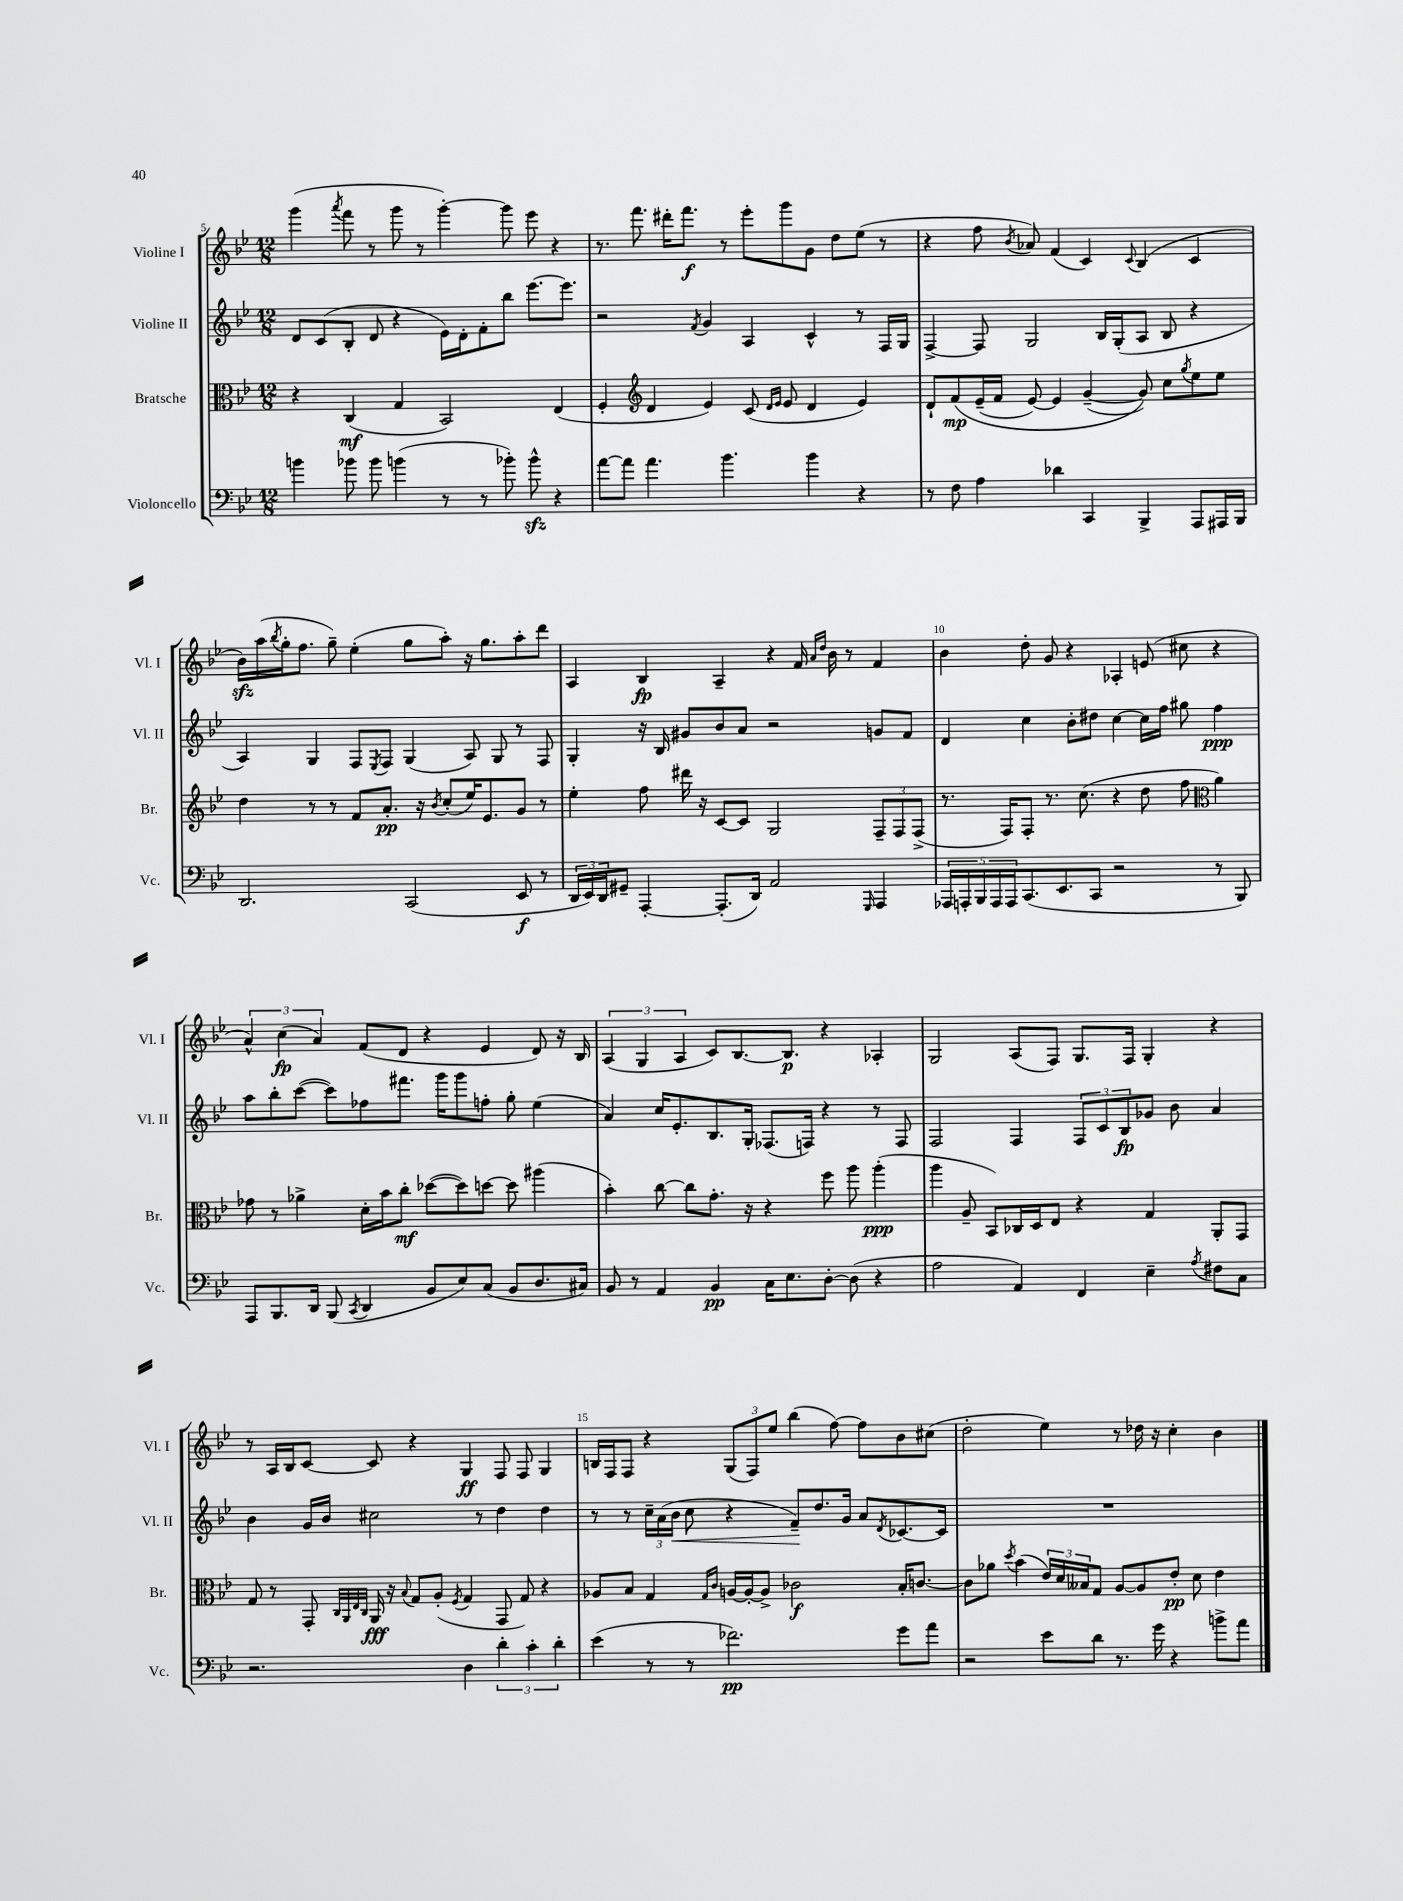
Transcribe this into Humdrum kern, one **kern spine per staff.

**kern	**dynam	**kern	**dynam	**kern	**dynam	**kern	**dynam
*part4	*part4	*part3	*part3	*part2	*part2	*part1	*part1
*staff4	*staff4	*staff3	*staff3	*staff2	*staff2	*staff1	*staff1
*I"Violoncello	*	*I"Bratsche	*	*I"Violine II	*	*I"Violine I	*
*I'Vc.	*	*I'Br.	*	*I'Vl. II	*	*I'Vl. I	*
*clefF4	*	*clefC3	*	*clefG2	*	*clefG2	*
*k[b-e-]	*	*k[b-e-]	*	*k[b-e-]	*	*k[b-e-]	*
*M12/8	*	*M12/8	*	*M12/8	*	*M12/8	*
=5	=5	=5	=5	=5	=5	=5	=5
4bn\	.	4r	.	8d/L	.	(4ggg\	.
.	.	.	.	(8c/	.	.	.
.	.	.	.	.	.	8qaaa/	.
8b-X\	.	(4C/	mf	8B-'/J	.	8fff\	.
8b-\	.	.	.	8d/	.	8r	.
(4bn\	.	4G/	.	4r	.	8ggg\	.
.	.	.	.	.	.	8r	.
8r	.	2BB-/)	.	16e-\LL)	.	[4ggg'\)	.
.	.	.	.	16d'\J	.	.	.
8r	.	.	.	8f'\	.	.	.
8b-X'\)	.	.	.	8bb-\J	.	8ggg\]	.
8b-zz^^\	.	.	.	[8.eee-\L	.	8eee-\	.
4r	.	(4E-/	.	.	.	4r	.
.	.	.	.	8.eee-\J]	.	.	.
=6	=6	=6	=6	=6	=6	=6	=6
[8a\L	.	4F'/	.	2r	.	8.r	.
8a\J]	.	.	.	.	.	.	.
.	.	.	.	.	.	8.fff\	.
*	*	*clefG2	*	*	*	*	*
4.a\	.	4d/	.	.	.	.	.
.	.	.	.	.	.	16ddd#X'\KL	.
.	.	.	.	.	.	8.fff\J	f
.	.	.	.	8qf/	.	.	.
.	.	4e-/)	.	4g/	.	.	.
4.b-\	.	.	.	.	.	8r	.
.	.	(8c/	.	4A/	.	8eee-'\L	.
.	.	16qqd/LL	.	.	.	.	.
.	.	16qqe-/JJ	.	.	.	.	.
.	.	8e-/	.	.	.	8ggg\	.
4b-\	.	4d/	.	4c^^/	.	8g\J	.
.	.	.	.	.	.	8dd\L	.
4r	.	4e-/)	.	8r	.	(8ee-\J	.
.	.	.	.	16F/LL	.	8r	.
.	.	.	.	16G/JJ	.	.	.
=7	=7	=7	=7	=7	=7	=7	=7
8r	.	8d`/L	.	[4F^/	.	4r	.
8F\	.	(8f/	mp	.	.	.	.
4A\	.	(16e-~/L	.	8F/]	.	8ff\	.
.	.	16f/JJ	.	.	.	.	.
.	.	.	.	.	.	8qb-/	.
.	.	[8e-/)	.	2G/	.	8a-X/)	.
4d-X\	.	4e-/]	.	.	.	(4f/	.
4CC/	.	([4g~/	.	.	.	4c/)	.
.	.	.	.	16B-/LL	.	.	.
.	.	.	.	(16G'/J	.	.	.
.	.	.	.	.	.	8qqc/	.
4BBB-^/	.	8g/]))	.	8A/J	.	(4B-/	.
.	.	8cc\L	.	8B-/	.	.	.
.	.	8qgg/	.	.	.	.	.
8AAA/L	.	8ee-\	.	4r	.	4c/	.
16AAA#X/L	.	8ee-\J	.	.	.	.	.
16BBB-/JJ	.	.	.	.	.	.	.
!!LO:LB:g=z
=8	=8	=8	=8	=8	=8	=8	=8
2.DD/	.	4dd\	.	4A/)	.	16b-zz\LL)	.
.	.	.	.	.	.	(16aa\	.
.	.	.	.	.	.	8qbb-/	.
.	.	.	.	.	.	16gg'\J	.
.	.	.	.	.	.	8.ff\J	.
.	.	8r	.	4G/	.	.	.
.	.	8r	.	.	.	8gg~\)	.
.	.	8f/L	.	8F/L	.	(4ee-'\	.
.	.	.	.	8qE-/	.	.	.
.	.	8.a'/J	pp	8F/J	.	.	.
(2CC/	.	.	.	(4G/	.	8gg\L	.
.	.	16r	.	.	.	.	.
.	.	8qb-/	.	.	.	.	.
.	.	(8cc'/L	.	.	.	8aa'\J)	.
.	.	16ee-/K)	.	8A/)	.	16r	.
.	.	8.e-/	.	.	.	8.gg\L	.
.	.	.	.	8G/	.	.	.
8EE-/	f	8g/J	.	8r	.	8aa'\	.
8r	.	8r	.	8F/	.	8ddd\J	.
=9	=9	=9	=9	=9	=9	=9	=9
24DD/LL	.	4ee-'\	.	4G'/	.	4A/	.
24EE-/)	.	.	.	.	.	.	.
24DD/J	.	.	.	.	.	.	.
8GG#X~/J	.	.	.	.	.	.	.
[4AAA'/	.	8ff\	.	16r	.	4B-/	fp
.	.	.	.	16B-/	.	.	.
.	.	16ddd#X\	.	8g#X/L	.	.	.
.	.	16r	.	.	.	.	.
(8.AAA'/L]	.	[8c/L	.	8b-/	.	4A~/	.
.	.	8c/J]	.	8a/J	.	.	.
16DD/Jk)	.	.	.	.	.	.	.
2AA/	.	2G/	.	2r	.	4r	.
.	.	.	.	.	.	16f/	.
.	.	.	.	.	.	16qqa/LL	.
.	.	.	.	.	.	16qqdd/JJ	.
.	.	.	.	.	.	16b-\	.
.	.	.	.	.	.	8r	.
16qqGGG/	.	.	.	.	.	.	.
4AAA/	.	12F~/L	.	8gn/L	.	4f/	.
.	.	12F/	.	.	.	.	.
.	.	.	.	8f/J	.	.	.
.	.	(12F^/J	.	.	.	.	.
=10	=10	=10	=10	=10	=10	=10	=10
20AAA-X/LL	.	8.r	.	4d/	.	4b-\	.
20AAAn'/	.	.	.	.	.	.	.
20BBB-/	.	.	.	.	.	.	.
20AAA/	.	.	.	.	.	.	.
.	.	16F/KL)	.	.	.	.	.
20AAA/J	.	.	.	.	.	.	.
(8.CC/	.	8F'/J	.	4cc\	.	8dd'\	.
.	.	8.r	.	.	.	8g/	.
8.EE-/	.	.	.	.	.	.	.
.	.	.	.	8b-'\L	.	4r	.
.	.	(8.cc\	.	.	.	.	.
8CC/J	.	.	.	8dd#X\J	.	.	.
2r	.	4r	.	[4cc\	.	4A-X'/	.
.	.	8dd\	.	16cc\LL]	.	(8en/	.
.	.	.	.	16ff\JJ	.	.	.
.	.	8ff\	.	8gg#X\	.	8cc#X\	.
*	*	*clefC3	*	*	*	*	*
8r	.	4a\)	.	4ff\	ppp	4r	.
8BBB-/)	.	.	.	.	.	.	.
!!LO:LB:g=z
=11	=11	=11	=11	=11	=11	=11	=11
8AAA/L	.	8g-X\	.	8aa\L	.	6a^^/)	.
8.BBB-/	.	8r	.	8bb-'\	.	.	.
.	.	.	.	.	.	(6cc\	fp
.	.	4a-X^\	.	([8ccc\J	.	.	.
16DD/Jk	.	.	.	.	.	.	.
.	.	.	.	.	.	6a/)	.
(8BBB-/	.	.	.	8ccc\L])	.	.	.
8qCC/	.	.	.	.	.	.	.
4DD/	.	16d'\LL	.	8ff-X\	.	(8f/L	.
.	.	16b-\J	.	.	.	.	.
.	.	8cc'\J	mf	8.fff#X\J	.	8d/J	.
8BB-/L	.	([8dd-X\L	.	.	.	4r	.
.	.	.	.	16ggg\KL	.	.	.
8E-/)	.	8dd-\])	.	8ggg\	.	.	.
(8C/J	.	[8ddn\J	.	8ffn'\J	.	4e-/	.
8BB-/L	.	8dd\]	.	8gg'\	.	.	.
8.D/	.	(4aa#X\	.	(4ee-\	.	8d/)	.
.	.	.	.	.	.	16r	.
16C#X/Jk)	.	.	.	.	.	16B-/	.
=12	=12	=12	=12	=12	=12	=12	=12
8BB-/	.	4b-'\)	.	4a/)	.	(6A/	.
8r	.	.	.	.	.	.	.
.	.	.	.	.	.	6G/	.
4AA/	.	[8cc\	.	16cc/KL	.	.	.
.	.	.	.	8.e-'/	.	.	.
.	.	.	.	.	.	6A/	.
.	.	8cc\L]	.	.	.	.	.
4BB-/	pp	8.g'\J	.	8.B-/	.	8c/L)	.
.	.	.	.	.	.	[8.B-/	.
.	.	16r	.	16G'/Jk	.	.	.
16C\KL	.	4r	.	(8.F-X/L	.	.	.
8.E-\	.	.	.	.	.	8.B-/J]	p
.	.	.	.	16Fn/Jk)	.	.	.
[8D'\J	.	8ff\	.	4r	.	4r	.
(8D\]	.	8aa\	.	.	.	.	.
4r	.	(4aa'\	ppp	8r	.	4A-X'/	.
.	.	.	.	8F/	.	.	.
=13	=13	=13	=13	=13	=13	=13	=13
2A\	.	4aa\	.	2F/	.	2G/	.
.	.	8A~/	.	.	.	.	.
.	.	8BB-/L)	.	.	.	.	.
4AA/)	.	16C-X/L	.	4F/	.	(8A/L	.
.	.	16D/J	.	.	.	.	.
.	.	8E-/J	.	.	.	8F/J)	.
4FF/	.	4r	.	12F/L	.	8.G/L	.
.	.	.	.	12c/	.	.	.
.	.	.	.	12B-/	fp	.	.
.	.	.	.	.	.	16F/Jk	.
4E-~\	.	4G/	.	8g-X/J	.	4G'/	.
.	.	.	.	8b-\	.	.	.
8qA/	.	.	.	.	.	.	.
8F#X\L	.	8AA'/L	.	4a/	.	4r	.
8C\J	.	8GG/J	.	.	.	.	.
!!LO:LB:g=z
=14	=14	=14	=14	=14	=14	=14	=14
2.r	.	8G/	.	4b-\	.	8r	.
.	.	8r	.	.	.	16A/LL	.
.	.	.	.	.	.	16B-/J	.
.	.	8GG'/	.	16g/LL	.	[8c/J	.
.	.	.	.	16b-/JJ	.	.	.
.	.	32qqC/LLL	.	.	.	.	.
.	.	32qqAA/	.	.	.	.	.
.	.	32qqE-/	.	.	.	.	.
.	.	32qqC/JJJ	.	.	.	.	.
.	.	16AA/	fff	2cc#X\	.	8c/]	.
.	.	16r	.	.	.	.	.
.	.	8qqB-/	.	.	.	.	.
.	.	8G/L	.	.	.	4r	.
.	.	(8A'/J	.	.	.	.	.
.	.	8qF/	.	.	.	.	.
4D\	.	4G/	.	.	.	4G/	ff
.	.	.	.	8r	.	.	.
6d'\	.	8GG/	.	4dd\	.	8F/	.
.	.	8G/)	.	.	.	8F/	.
6c'\	.	.	.	.	.	.	.
.	.	4r	.	4dd\	.	4G/	.
6d'\	.	.	.	.	.	.	.
=15	=15	=15	=15	=15	=15	=15	=15
(4e-\	.	8A-X/L	.	8r	.	16Bn/LL	.
.	.	.	.	.	.	16F/J	.
.	.	8B-/J	.	8r	.	8F/J	.
8r	.	4G/	.	24cc~\LL	.	4r	.
.	.	.	.	(24a\	.	.	.
!	!	!	!	!	!LO:HP:b	!	!
.	.	.	.	24b-\JJ	<	.	.
8r	.	.	.	8cc\	.	.	.
.	.	16qqG/LL	.	.	.	.	.
.	.	16qqc/JJ	.	.	.	.	.
2.f-X\)	pp	[16An/LL	.	4r	.	(12G/L	.
.	.	16A'/J_	.	.	.	.	.
.	.	.	.	.	.	12F/)	.
.	.	8A^/J]	.	.	.	.	.
.	.	.	.	.	.	12ee-/J	.
.	.	2c-X\	f	8f~/L)	.	(4bb-\	.
.	.	.	.	8.dd/	[	.	.
.	.	.	.	.	.	[8ff\)	.
.	.	.	.	16g/Jk	.	.	.
.	.	.	.	8a/L	.	8ff\L]	.
.	.	.	.	8qd/	.	.	.
8g\L	.	16B-'/KL	.	[8.c-X/	.	8b-\	.
.	.	[8.cn/J	.	.	.	.	.
8a\J	.	.	.	.	.	(8cc#X\J	.
.	.	.	.	16c-/Jk]	.	.	.
=16	=16	=16	=16	=16	=16	=16	=16
2r	.	8c\L]	.	1.r	.	2dd'\	.
.	.	8a-X\J	.	.	.	.	.
.	.	8qdd/	.	.	.	.	.
.	.	(4b-\	.	.	.	.	.
8e-\L	.	24e-/LL)	.	.	.	4ee-\)	.
.	.	24d/	.	.	.	.	.
.	.	24B--X/J	.	.	.	.	.
8d\J	.	8G/J	.	.	.	.	.
8.r	.	[8A/L	.	.	.	8r	.
.	.	8A/]	.	.	.	16dd-X\	.
16g\	.	.	.	.	.	16r	.
4r	.	8e-'/J	pp	.	.	4cc'\	.
.	.	8d\	.	.	.	.	.
8bn^\L	.	4e-\	.	.	.	4b-\	.
8a\J	.	.	.	.	.	.	.
==	==	==	==	==	==	==	==
*-	*-	*-	*-	*-	*-	*-	*-
